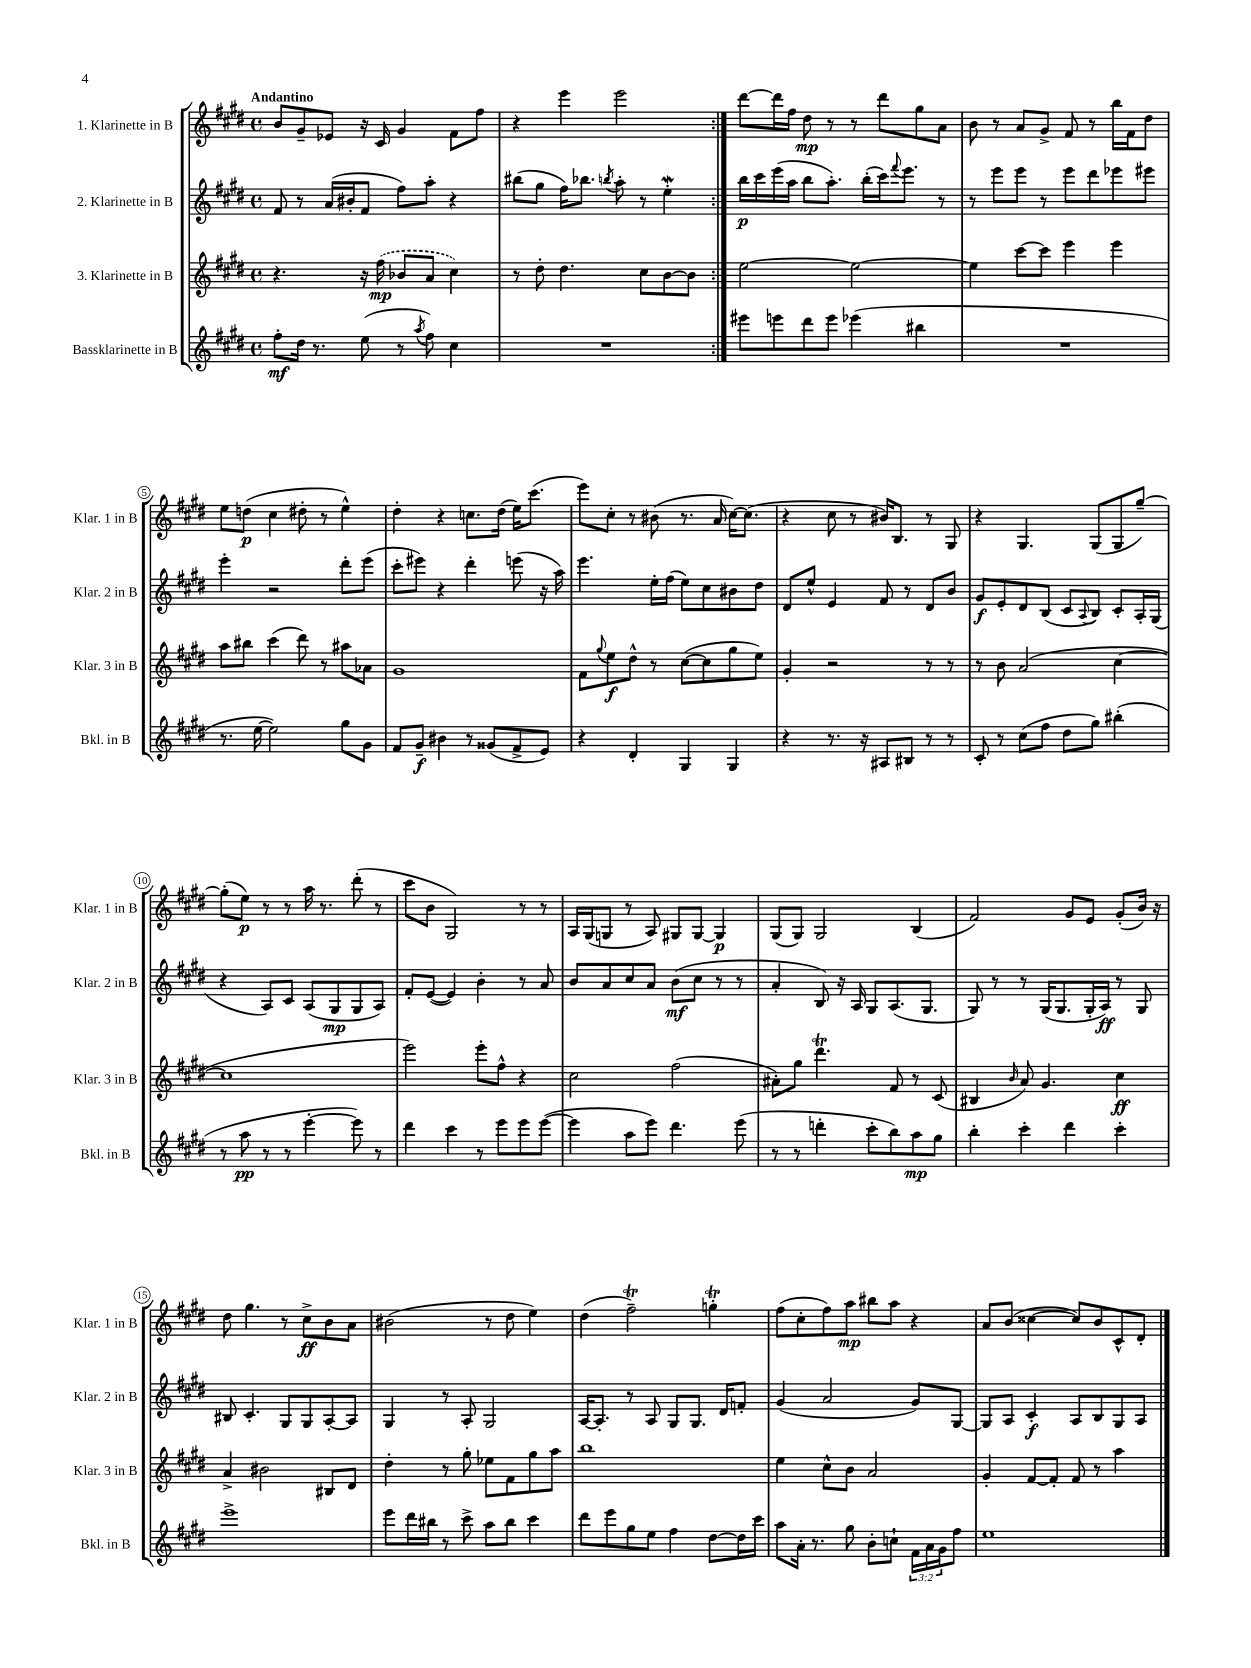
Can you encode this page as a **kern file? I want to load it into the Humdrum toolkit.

**kern	**dynam	**kern	**dynam	**kern	**dynam	**kern	**dynam
*part4	*part4	*part3	*part3	*part2	*part2	*part1	*part1
*staff4	*staff4	*staff3	*staff3	*staff2	*staff2	*staff1	*staff1
*I"Bassklarinette in B	*	*I"3. Klarinette in B	*	*I"2. Klarinette in B	*	*I"1. Klarinette in B	*
*I'Bkl. in B	*	*I'Klar. 3 in B	*	*I'Klar. 2 in B	*	*I'Klar. 1 in B	*
*clefG2	*	*clefG2	*	*clefG2	*	*clefG2	*
*k[f#c#g#d#]	*	*k[f#c#g#d#]	*	*k[f#c#g#d#]	*	*k[f#c#g#d#]	*
*M4/4	*	*M4/4	*	*M4/4	*	*M4/4	*
*met(c)	*	*met(c)	*	*met(c)	*	*met(c)	*
=1	=1	=1	=1	=1	=1	=1	=1
!	!	!	!	!	!	!LO:TX:a:B:t=Andantino	!
8ff#'\L	mf	4.r	.	8f#/	.	8b/L	.
16dd#\Jk	.	.	.	8r	.	8g#~/	.
8.r	.	.	.	.	.	.	.
.	.	.	.	(16a/LL	.	8e-X/J	.
.	.	.	.	16b#X'/J	.	.	.
(8ee\	.	16r	.	8f#/J	.	16r	.
.	.	(16ff#\	mp	.	.	16c#/	.
8r	.	8b-X/L	.	8ff#\L)	.	4g#/	.
8qaa/	.	.	.	.	.	.	.
8ff#\)	.	8a/J	.	8aa'\J	.	.	.
4cc#\	.	4cc#\)	.	4r	.	8f#\L	.
.	.	.	.	.	.	8ff#\J	.
=2	=2	=2	=2	=2	=2	=2	=2
1r	.	8r	.	(8bb#X\L	.	4r	.
.	.	8dd#'\	.	8gg#\J	.	.	.
.	.	4.dd#\	.	16ff#\KL)	.	4eee\	.
.	.	.	.	8.bb-X\J	.	.	.
.	.	.	.	8qbbn/	.	.	.
.	.	.	.	8aa'\	.	2eee\	.
.	.	8cc#\L	.	8r	.	.	.
.	.	[8b\	.	4eew'\	.	.	.
.	.	8b\J]	.	.	.	.	.
=3:|!	=3:|!	=3:|!	=3:|!	=3:|!	=3:|!	=3:|!	=3:|!
8eee#X\L	.	[2ee\	.	16bb\LL	p	[8ddd#\L	.
.	.	.	.	16ccc#\	.	.	.
8eeen\	.	.	.	(16eee\	.	16ddd#\L]	.
.	.	.	.	16aa\JJ	.	16ff#\JJ	.
8ddd#\	.	.	.	8bb\L	.	8dd#\	mp
8eee\J	.	.	.	8.aa'\J)	.	8r	.
(4eee-X\	.	2ee\_	.	.	.	8r	.
.	.	.	.	(16bb'\LL	.	.	.
.	.	.	.	16ccc#\J)	.	8ddd#\L	.
.	.	.	.	8qqfff#/	.	.	.
.	.	.	.	8.eee\J	.	.	.
4bb#X\	.	.	.	.	.	8gg#\	.
.	.	.	.	8r	.	8a\J	.
=4	=4	=4	=4	=4	=4	=4	=4
1r	.	4ee\]	.	8r	.	8b\	.
.	.	.	.	8eee\L	.	8r	.
.	.	[8ccc#\L	.	8eee\J	.	8a/L	.
.	.	8ccc#\J]	.	8r	.	8g#^/J	.
.	.	4eee\	.	8eee\L	.	8f#/	.
.	.	.	.	8ddd#\	.	8r	.
.	.	4eee\	.	8eee-X\	.	16bb\LL	.
.	.	.	.	.	.	16f#\J	.
.	.	.	.	8eee#X\J	.	8dd#\J	.
!!LO:LB:g=z
=5	=5	=5	=5	=5	=5	=5	=5
8.r	.	8aa\L	.	4eee'\	.	8ee\L	.
.	.	8bb#X\J	.	.	.	(8ddn\J	p
[16ee\	.	.	.	.	.	.	.
2ee\])	.	(4ccc#\	.	2r	.	4cc#\	.
.	.	8ddd#\)	.	.	.	8dd#X'\	.
.	.	8r	.	.	.	8r	.
8gg#\L	.	8aa#X\L	.	8ddd#'\L	.	4ee^^\)	.
8g#\J	.	8a-X\J	.	(8eee\J	.	.	.
=6	=6	=6	=6	=6	=6	=6	=6
8f#/L	.	1g#	.	8ccc#'\L	.	4dd#'\	.
8g#~/J	f	.	.	8eee#X\J)	.	.	.
4b#X\	.	.	.	4r	.	4r	.
8r	.	.	.	4ddd#'\	.	8.ccn\L	.
(8g##X/L	.	.	.	.	.	.	.
.	.	.	.	.	.	(16dd#\Jk	.
8f#^/	.	.	.	(8eeen\	.	16ee\KL)	.
.	.	.	.	.	.	(8.ccc#\J	.
8e/J)	.	.	.	16r	.	.	.
.	.	.	.	16aa\)	.	.	.
=7	=7	=7	=7	=7	=7	=7	=7
4r	.	8f#\L	.	4.eee\	.	8eee\L)	.
.	.	8qqgg#/	.	.	.	.	.
.	.	8ee\	f	.	.	8cc#'\J	.
4d#'/	.	8dd#^^\J	.	.	.	8r	.
.	.	8r	.	16ee'\LL	.	(8b#X\	.
.	.	.	.	(16ff#\JJ	.	.	.
4G#/	.	([8cc#\L	.	8ee\L)	.	8.r	.
.	.	8cc#\]	.	8cc#\	.	.	.
.	.	.	.	.	.	16a/	.
4G#/	.	8gg#\	.	8b#X\	.	[16cc#\KL)	.
.	.	.	.	.	.	(8.cc#\J]	.
.	.	8ee\J)	.	8dd#\J	.	.	.
=8	=8	=8	=8	=8	=8	=8	=8
4r	.	4g#'/	.	8d#/L	.	4r	.
.	.	.	.	8ee^^/J	.	.	.
8.r	.	2r	.	4e/	.	8cc#\	.
.	.	.	.	.	.	8r	.
16r	.	.	.	.	.	.	.
8A#X/L	.	.	.	8f#/	.	16b#X/KL)	.
.	.	.	.	.	.	8.B/J	.
8B#X/J	.	.	.	8r	.	.	.
8r	.	8r	.	8d#/L	.	8r	.
8r	.	8r	.	8b/J	.	8G#/	.
=9	=9	=9	=9	=9	=9	=9	=9
8c#'/	.	8r	.	8g#/L	f	4r	.
8r	.	8b\	.	8e'/	.	.	.
(8cc#\L	.	(2a/	.	8d#/	.	4.G#/	.
8ff#\J	.	.	.	(8B/J	.	.	.
8dd#\L	.	.	.	8c#/L	.	.	.
.	.	.	.	8qqA/	.	.	.
8gg#\J)	.	.	.	8B/J)	.	(8G#/L	.
(4bb#X'\	.	[4cc#\	.	8c#'/L	.	8G#/	.
.	.	.	.	16A'/L	.	[8gg#~/J)	.
.	.	.	.	(16G#/JJ	.	.	.
!!LO:LB:g=z
=10	=10	=10	=10	=10	=10	=10	=10
8r	.	1cc#]	.	4r	.	(8gg#'\L]	.
8aa\	pp	.	.	.	.	8ee\J)	p
8r	.	.	.	8A/L)	.	8r	.
8r	.	.	.	8c#/J	.	8r	.
[4eee'\	.	.	.	(8A/L	.	16aa\	.
.	.	.	.	.	.	8.r	.
.	.	.	.	8G#/	mp	.	.
8eee\])	.	.	.	8G#/	.	(8ddd#'\	.
8r	.	.	.	8A/J)	.	8r	.
=11	=11	=11	=11	=11	=11	=11	=11
4ddd#\	.	2eee\)	.	8f#'/L	.	8ccc#\L	.
.	.	.	.	([8e/J	.	8b\J	.
4ccc#\	.	.	.	4e/])	.	2G#/)	.
8r	.	8eee'\L	.	4b'\	.	.	.
8eee\L	.	8ff#^^\J	.	.	.	.	.
8eee\	.	4r	.	8r	.	8r	.
([8eee\J	.	.	.	8a/	.	8r	.
=12	=12	=12	=12	=12	=12	=12	=12
4eee\]	.	2cc#\	.	8b/L	.	16A/LL	.
.	.	.	.	.	.	(16G#/J	.
.	.	.	.	8a/	.	8Gn/J	.
8aa\L	.	.	.	8cc#/	.	8r	.
8eee\J)	.	.	.	8a/J	.	8A/)	.
4.ddd#\	.	(2ff#\	.	(8b\L	mf	8G#X/L	.
.	.	.	.	8cc#\J	.	[8G#/J	.
.	.	.	.	8r	.	4G#/]	p
(8eee\	.	.	.	8r	.	.	.
=13	=13	=13	=13	=13	=13	=13	=13
8r	.	8a#X'\L)	.	4a'/	.	(8G#/L	.
8r	.	8gg#\J	.	.	.	8G#/J)	.
4dddn'\	.	4.ddd#t\	.	8B/)	.	2G#/	.
.	.	.	.	16r	.	.	.
.	.	.	.	16A/	.	.	.
8ccc#'\L	.	.	.	8G#/L	.	.	.
8bb\)	.	8f#/	.	(8.A/	.	.	.
8aa\	mp	8r	.	.	.	(4B/	.
.	.	.	.	8.G#/J	.	.	.
8gg#\J	.	(8c#/	.	.	.	.	.
=14	=14	=14	=14	=14	=14	=14	=14
4bb'\	.	4B#X/	.	8G#/)	.	2f#/)	.
.	.	.	.	8r	.	.	.
.	.	16qqb/	.	.	.	.	.
4ccc#'\	.	8a/)	.	8r	.	.	.
.	.	4.g#/	.	(16G#/KL	.	.	.
.	.	.	.	8.G#/	.	.	.
4ddd#\	.	.	.	.	.	8g#/L	.
.	.	.	.	16G#'/L	.	8e/J	.
.	.	.	.	16A/JJ)	ff	.	.
4ccc#'\	.	4cc#\	ff	8r	.	(8g#'/L	.
.	.	.	.	8G#/	.	16b/Jk)	.
.	.	.	.	.	.	16r	.
!!LO:LB:g=z
=15	=15	=15	=15	=15	=15	=15	=15
1eee^	.	4a^/	.	8B#X/	.	8dd#\	.
.	.	.	.	4.c#'/	.	4.gg#\	.
.	.	2b#X\	.	.	.	.	.
.	.	.	.	8G#/L	.	8r	.
.	.	.	.	8G#/	.	8cc#^\L	ff
.	.	8B#X/L	.	[8A'/	.	8b\	.
.	.	8d#/J	.	8A/J]	.	8a\J	.
=16	=16	=16	=16	=16	=16	=16	=16
8eee\L	.	4dd#'\	.	4G#/	.	(2b#X\	.
16ddd#\L	.	.	.	.	.	.	.
16bb#X\JJ	.	.	.	.	.	.	.
8r	.	8r	.	8r	.	.	.
8ccc#^\	.	8gg#'\	.	8A'/	.	.	.
8aa\L	.	8ee-X\L	.	2G#/	.	8r	.
8bb#\J	.	8f#\	.	.	.	8dd#\	.
4ccc#\	.	8gg#\	.	.	.	4ee\)	.
.	.	8aa\J	.	.	.	.	.
=17	=17	=17	=17	=17	=17	=17	=17
8ddd#\L	.	1bb	.	[16A/KL	.	(4dd#\	.
.	.	.	.	8.A'/J]	.	.	.
8eee\	.	.	.	.	.	.	.
8gg#\	.	.	.	8r	.	2ff#T~\)	.
8ee\J	.	.	.	8A/	.	.	.
4ff#\	.	.	.	8G#/L	.	.	.
.	.	.	.	8.G#/J	.	.	.
[8dd#\L	.	.	.	.	.	4ggnT'\	.
.	.	.	.	16d#/KL	.	.	.
16dd#\L]	.	.	.	8fn'/J	.	.	.
16ccc#\JJ	.	.	.	.	.	.	.
=18	=18	=18	=18	=18	=18	=18	=18
8aa\L	.	4ee\	.	(4g#/	.	(8ff#\L	.
16a'\Jk	.	.	.	.	.	8cc#'\	.
8.r	.	.	.	.	.	.	.
.	.	8cc#^^\L	.	2a/	.	8ff#\)	.
8gg#\	.	8b\J	.	.	.	8aa\J	mp
8b'\L	.	2a/	.	.	.	8bb#X\L	.
8ccn`\J	.	.	.	.	.	8aa\J	.
24f#\LL	.	.	.	8g#/L)	.	4r	.
24a\	.	.	.	.	.	.	.
24g#\J	.	.	.	.	.	.	.
8ff#\J	.	.	.	[8G#/J	.	.	.
=19	=19	=19	=19	=19	=19	=19	=19
1ee	.	4g#'/	.	8G#/L]	.	8a/L	.
.	.	.	.	8A/J	.	(8b/J	.
.	.	[8f#/L	.	4c#'/	f	[4cc##X\	.
.	.	8f#'/J]	.	.	.	.	.
.	.	8f#/	.	8A/L	.	8cc##/L])	.
.	.	8r	.	8B/	.	8b/	.
.	.	4aa\	.	8G#/	.	8c#^^/	.
.	.	.	.	8A/J	.	8d#'/J	.
==	==	==	==	==	==	==	==
*-	*-	*-	*-	*-	*-	*-	*-
